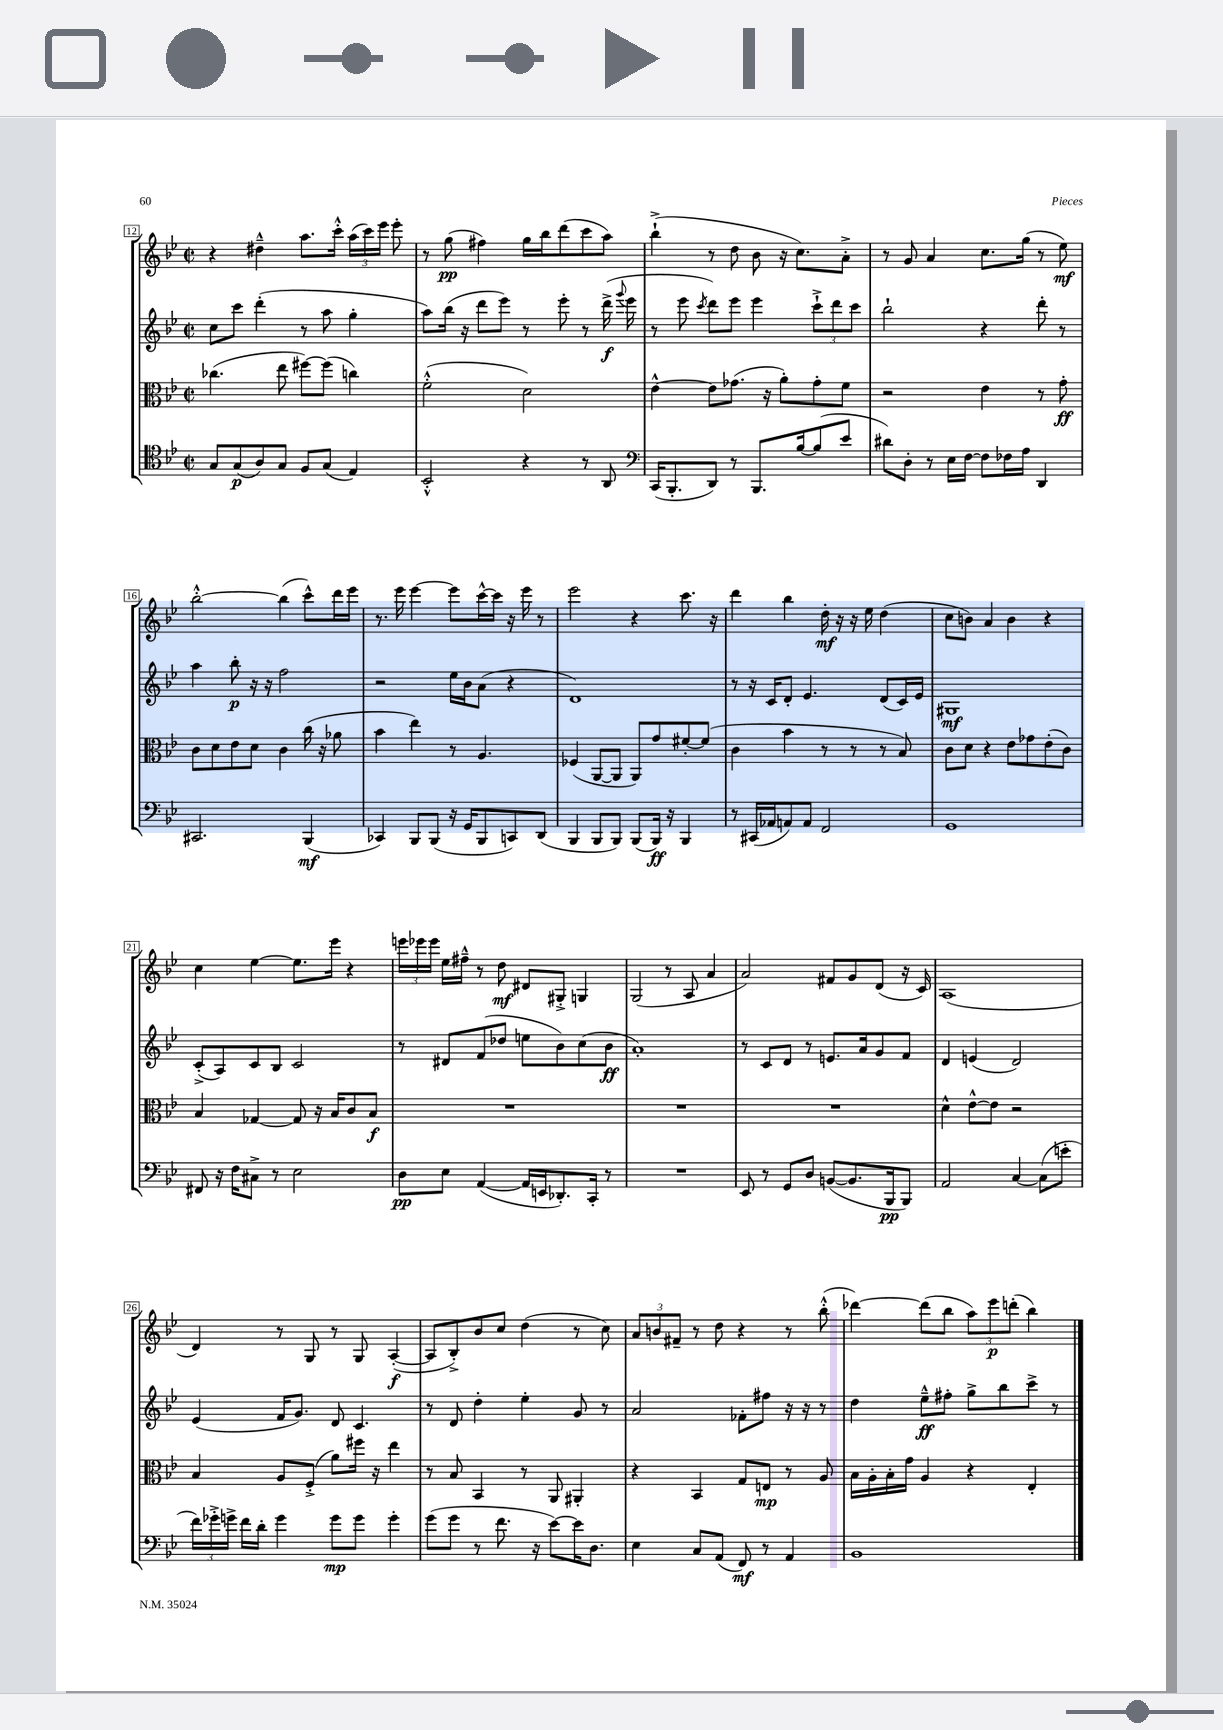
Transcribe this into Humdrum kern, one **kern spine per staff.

**kern	**dynam	**kern	**dynam	**kern	**dynam	**kern	**dynam
*part4	*part4	*part3	*part3	*part2	*part2	*part1	*part1
*staff4	*staff4	*staff3	*staff3	*staff2	*staff2	*staff1	*staff1
*clefC4	*	*clefC3	*	*clefG2	*	*clefG2	*
*k[b-e-]	*	*k[b-e-]	*	*k[b-e-]	*	*k[b-e-]	*
*M2/2	*	*M2/2	*	*M2/2	*	*M2/2	*
*met(c|)	*	*met(c|)	*	*met(c|)	*	*met(c|)	*
=12	=12	=12	=12	=12	=12	=12	=12
8G/L	.	(4.cc-X\	.	8cc\L	.	4r	.
(8G/	p	.	.	8ccc\J	.	.	.
8A/)	.	.	.	(4ddd'\	.	4dd#X~^^\	.
8G/J	.	8ee-\	.	.	.	.	.
8F/L	.	[8ff#X\L)	.	8r	.	8.aa\L	.
(8G/J	.	(8ff#\J]	.	8aa\	.	.	.
.	.	.	.	.	.	16ccc'^^\Jk	.
4E-/)	.	4ccn\)	.	4gg'\	.	(24aa\LL	.
.	.	.	.	.	.	24ccc\)	.
.	.	.	.	.	.	24eee-\JJ	.
.	.	.	.	.	.	8eee-'\	.
=13	=13	=13	=13	=13	=13	=13	=13
2BB-'^^/	.	(2f'^^\	.	8aa\L)	.	8r	.
.	.	.	.	(16bb-\Jk	.	(8gg\	pp
.	.	.	.	16r	.	.	.
.	.	.	.	8ddd\L	.	4ff#X\)	.
.	.	.	.	8eee-\J)	.	.	.
4r	.	2d\)	.	8r	.	16gg\LL	.
.	.	.	.	.	.	16bb-\J	.
.	.	.	.	8eee-'\	.	(8ddd\	.
8r	.	.	.	8r	.	8ccc\	.
8AA/	.	.	.	(16ddd^\	f	8aa\J)	.
.	.	.	.	8qqggg/	.	.	.
.	.	.	.	16eee-\	.	.	.
=14	=14	=14	=14	=14	=14	=14	=14
*clefF4	*	*	*	*	*	*	*
(16CC/KL	.	[4e-^^\	.	8r	.	(4bb-`^\	.
8.BBB-'/	.	.	.	.	.	.	.
.	.	.	.	8eee-\	.	.	.
.	.	.	.	8qccc/	.	.	.
8DD/J)	.	8e-\L]	.	8ddd\L)	.	8r	.
8r	.	(8.g-X\J	.	8eee-\J	.	8dd\	.
8.BBB-/L	.	.	.	4eee-\	.	8b-\	.
.	.	16r	.	.	.	.	.
.	.	8a'\L)	.	.	.	16r	.
[16B-/k	.	.	.	.	.	8.cc\L)	.
(8B-/]	.	8g-'\	.	12ccc`^\L	.	.	.
.	.	.	.	12ddd\	.	.	.
8e-/J	.	8f\J	.	.	.	8a'^\J	.
.	.	.	.	12ccc\J	.	.	.
=15	=15	=15	=15	=15	=15	=15	=15
8d#X\L)	.	2r	.	2bb-`\	.	8r	.
8D'\J	.	.	.	.	.	8g/	.
8r	.	.	.	.	.	4a/	.
16E-\LL	.	.	.	.	.	.	.
[16F\JJ	.	.	.	.	.	.	.
8F\L]	.	4e-\	.	4r	.	8.cc\L	.
16F-X\L	.	.	.	.	.	.	.
16A\JJ	.	.	.	.	.	(16gg\Jk	.
4DD/	.	8r	.	8ddd'\	.	8r	.
.	.	8g'\	ff	8r	.	8ee-\)	mf
!!LO:LB:g=z
=16	=16	=16	=16	=16	=16	=16	=16
2.CC#X/	.	8c\L	.	4aa\	.	[2bb-'^^\	.
.	.	8d\	.	.	.	.	.
.	.	8e-\	.	8bb-'\	p	.	.
.	.	8d\J	.	16r	.	.	.
.	.	.	.	16r	.	.	.
.	.	4c\	.	2ff\	.	(4bb-\]	.
(4BBB-/	mf	(16cc\	.	.	.	8ccc^^\L)	.
.	.	16r	.	.	.	.	.
.	.	8a-X\	.	.	.	16ddd\L	.
.	.	.	.	.	.	16eee-\JJ	.
=17	=17	=17	=17	=17	=17	=17	=17
4CC-X/)	.	4b-\	.	2r	.	8.r	.
.	.	.	.	.	.	16eee-\	.
8BBB-/L	.	4ee-\)	.	.	.	[4eee-\	.
(8BBB-/J	.	.	.	.	.	.	.
16r	.	8r	.	16ee-\LL	.	8eee-\L]	.
16GG/KL	.	.	.	16b-\J	.	.	.
8BBB-/	.	4.A/	.	(8a\J	.	[16ccc^^\L	.
.	.	.	.	.	.	16ccc\JJ]	.
8CCn/)	.	.	.	4r	.	16r	.
.	.	.	.	.	.	16eee-\	.
(8DD/J	.	.	.	.	.	8r	.
=18	=18	=18	=18	=18	=18	=18	=18
4BBB-/	.	(4F-X/	.	1d)	.	2eee-\	.
8BBB-/L	.	[8AA/L	.	.	.	.	.
8BBB-/J)	.	8AA/J]	.	.	.	.	.
(8BBB-/L	.	8AA/L)	.	.	.	4r	.
16BBB-/Jk)	ff	8g/	.	.	.	.	.
16r	.	.	.	.	.	.	.
4BBB-/	.	[8f#X'/	.	.	.	8.ccc\	.
.	.	(8f#/J]	.	.	.	.	.
.	.	.	.	.	.	16r	.
=19	=19	=19	=19	=19	=19	=19	=19
8r	.	4c\	.	8r	.	4ddd\	.
(16CC#X/LL	.	.	.	16r	.	.	.
16AA-X/J	.	.	.	16c/KL	.	.	.
8AAn/)	.	4b-\	.	8d'/J	.	4bb-\	.
8AA/J	.	.	.	4.e-/	.	.	.
2FF/	.	8r	.	.	.	16dd'\	mf
.	.	.	.	.	.	16r	.
.	.	8r	.	.	.	16r	.
.	.	.	.	.	.	16ee-\	.
.	.	8r	.	(8d/L	.	(4dd\	.
.	.	8B-/)	.	16c/L)	.	.	.
.	.	.	.	16e-/JJ	.	.	.
=20	=20	=20	=20	=20	=20	=20	=20
1GG	.	8c\L	.	1G#X	mf	8cc\L	.
.	.	8d\J	.	.	.	8bn\J)	.
.	.	4r	.	.	.	4a/	.
.	.	8e-\L	.	.	.	4b\	.
.	.	8g-X\	.	.	.	.	.
.	.	(8e-'\	.	.	.	4r	.
.	.	8c\J)	.	.	.	.	.
!!LO:LB:g=z
=21	=21	=21	=21	=21	=21	=21	=21
8FF#X/	.	4B-/	.	(8c'^/L	.	4cc\	.
16r	.	.	.	8A/)	.	.	.
16F\KL	.	.	.	.	.	.	.
8C#X^\J	.	[4G-X/	.	8c/	.	[4ee-\	.
8r	.	.	.	8B-/J	.	.	.
2E-\	.	8G-/]	.	2c/	.	8.ee-\L]	.
.	.	16r	.	.	.	.	.
.	.	16B-/KL	.	.	.	16eee-\Jk	.
.	.	8c/	.	.	.	4r	.
.	.	8B-/J	f	.	.	.	.
=22	=22	=22	=22	=22	=22	=22	=22
8D\L	pp	1r	.	8r	.	24eeen\LL	.
.	.	.	.	.	.	24eee-X\	.
.	.	.	.	.	.	24eee-\JJ	.
8E-\J	.	.	.	8d#X/L	.	16ee-\LL	.
.	.	.	.	.	.	16ff#X~^^\JJ	.
([4AA/	.	.	.	(8f/	.	8r	.
.	.	.	.	8dd-X/J	.	8dd\	mf
16AA/LL]	.	.	.	8een\L	.	8d#X/L	.
16EEn/J	.	.	.	.	.	.	.
8.DD-X'/)	.	.	.	8b-\)	.	8G#X'^/J	.
.	.	.	.	(8cc\	.	4Gn/	.
16CC'/Jk	.	.	.	.	.	.	.
8r	.	.	.	8b-\J	ff	.	.
=23	=23	=23	=23	=23	=23	=23	=23
1r	.	1r	.	1a')	.	(2G/	.
.	.	.	.	.	.	8r	.
.	.	.	.	.	.	8A/	.
.	.	.	.	.	.	4a/	.
=24	=24	=24	=24	=24	=24	=24	=24
8EE-/	.	1r	.	8r	.	2a/)	.
8r	.	.	.	8c/L	.	.	.
8GG/L	.	.	.	8d/J	.	.	.
8D/J	.	.	.	8r	.	.	.
([8BBn/L	.	.	.	8.en/L	.	8f#X/L	.
8.BB/]	.	.	.	.	.	8g/	.
.	.	.	.	16a/k	.	.	.
.	.	.	.	8g/	.	(8d/J	.
16BBB-/k	pp	.	.	.	.	.	.
8BBB-/J)	.	.	.	8f/J	.	16r	.
.	.	.	.	.	.	16c/)	.
=25	=25	=25	=25	=25	=25	=25	=25
2AA/	.	4d^^\	.	4d/	.	(1A	.
.	.	[8e-^^\L	.	(4en/	.	.	.
.	.	8e-\J]	.	.	.	.	.
[4C/	.	2r	.	2d/)	.	.	.
(8C\L]	.	.	.	.	.	.	.
8en'\J	.	.	.	.	.	.	.
!!LO:LB:g=z
=26	=26	=26	=26	=26	=26	=26	=26
24f\LL)	.	4B-/	.	(4e-/	.	4d/)	.
24g-X'^\	.	.	.	.	.	.	.
24gn^\JJ	.	.	.	.	.	.	.
16f\LL	.	.	.	.	.	.	.
16d'\JJ	.	.	.	.	.	.	.
4g\	.	8A/L	.	16f/KL	.	8r	.
.	.	.	.	8.g/J)	.	.	.
.	.	(8F'^/J	.	.	.	8G/	.
8g\L	mp	8a\L)	.	8d/	.	8r	.
8g\J	.	16ff#X\Jk	.	4.c/	.	8G/	.
.	.	16r	.	.	.	.	.
4g'\	.	4ee-\	.	.	.	([4A'/	f
=27	=27	=27	=27	=27	=27	=27	=27
(8g\L	.	8r	.	8r	.	8A/L]	.
8g\J	.	8B-/	.	8d/	.	8B-'^/)	.
8r	.	4BB-/	.	4dd'\	.	8b-/	.
8.f\	.	.	.	.	.	8cc/J	.
.	.	8r	.	4ee-'\	.	(4dd\	.
16r	.	.	.	.	.	.	.
[8e-\L)	.	8AA/	.	.	.	.	.
16e-\K]	.	4AA#X'/	.	8g/	.	8r	.
8.D\J	.	.	.	.	.	.	.
.	.	.	.	8r	.	8cc\)	.
=28	=28	=28	=28	=28	=28	=28	=28
4E-\	.	4r	.	2a/	.	12a/L	.
.	.	.	.	.	.	12bn/	.
.	.	.	.	.	.	12f#X~/J	.
8C/L	.	4BB-/	.	.	.	8r	.
(8AA/J	.	.	.	.	.	8dd\	.
8FF/)	mf	8G/L	.	8f-X'\L	.	4r	.
8r	.	8En/J	mp	8ff#X\J	.	.	.
4AA/	.	8r	.	16r	.	8r	.
.	.	.	.	16r	.	.	.
.	.	8A/	.	8r	.	(8bb-'^^\	.
=29	=29	=29	=29	=29	=29	=29	=29
1BB-	.	16B-\LL	.	4dd\	.	[4ddd-X\)	.
.	.	16A'\	.	.	.	.	.
.	.	16B-'\	.	.	.	.	.
.	.	16g\JJ	.	.	.	.	.
.	.	4A/	.	8ee-~^^\L	ff	(8ddd-\L]	.
.	.	.	.	8ff#X'\J	.	8bb-\J	.
.	.	4r	.	8gg^\L	.	12aa\L)	.
.	.	.	.	.	.	12eee-\	p
.	.	.	.	8bb-\	.	.	.
.	.	.	.	.	.	(12dddn'\J	.
.	.	4E-'/	.	8ccc^\J	.	4bb-\)	.
.	.	.	.	8r	.	.	.
==	==	==	==	==	==	==	==
*-	*-	*-	*-	*-	*-	*-	*-
